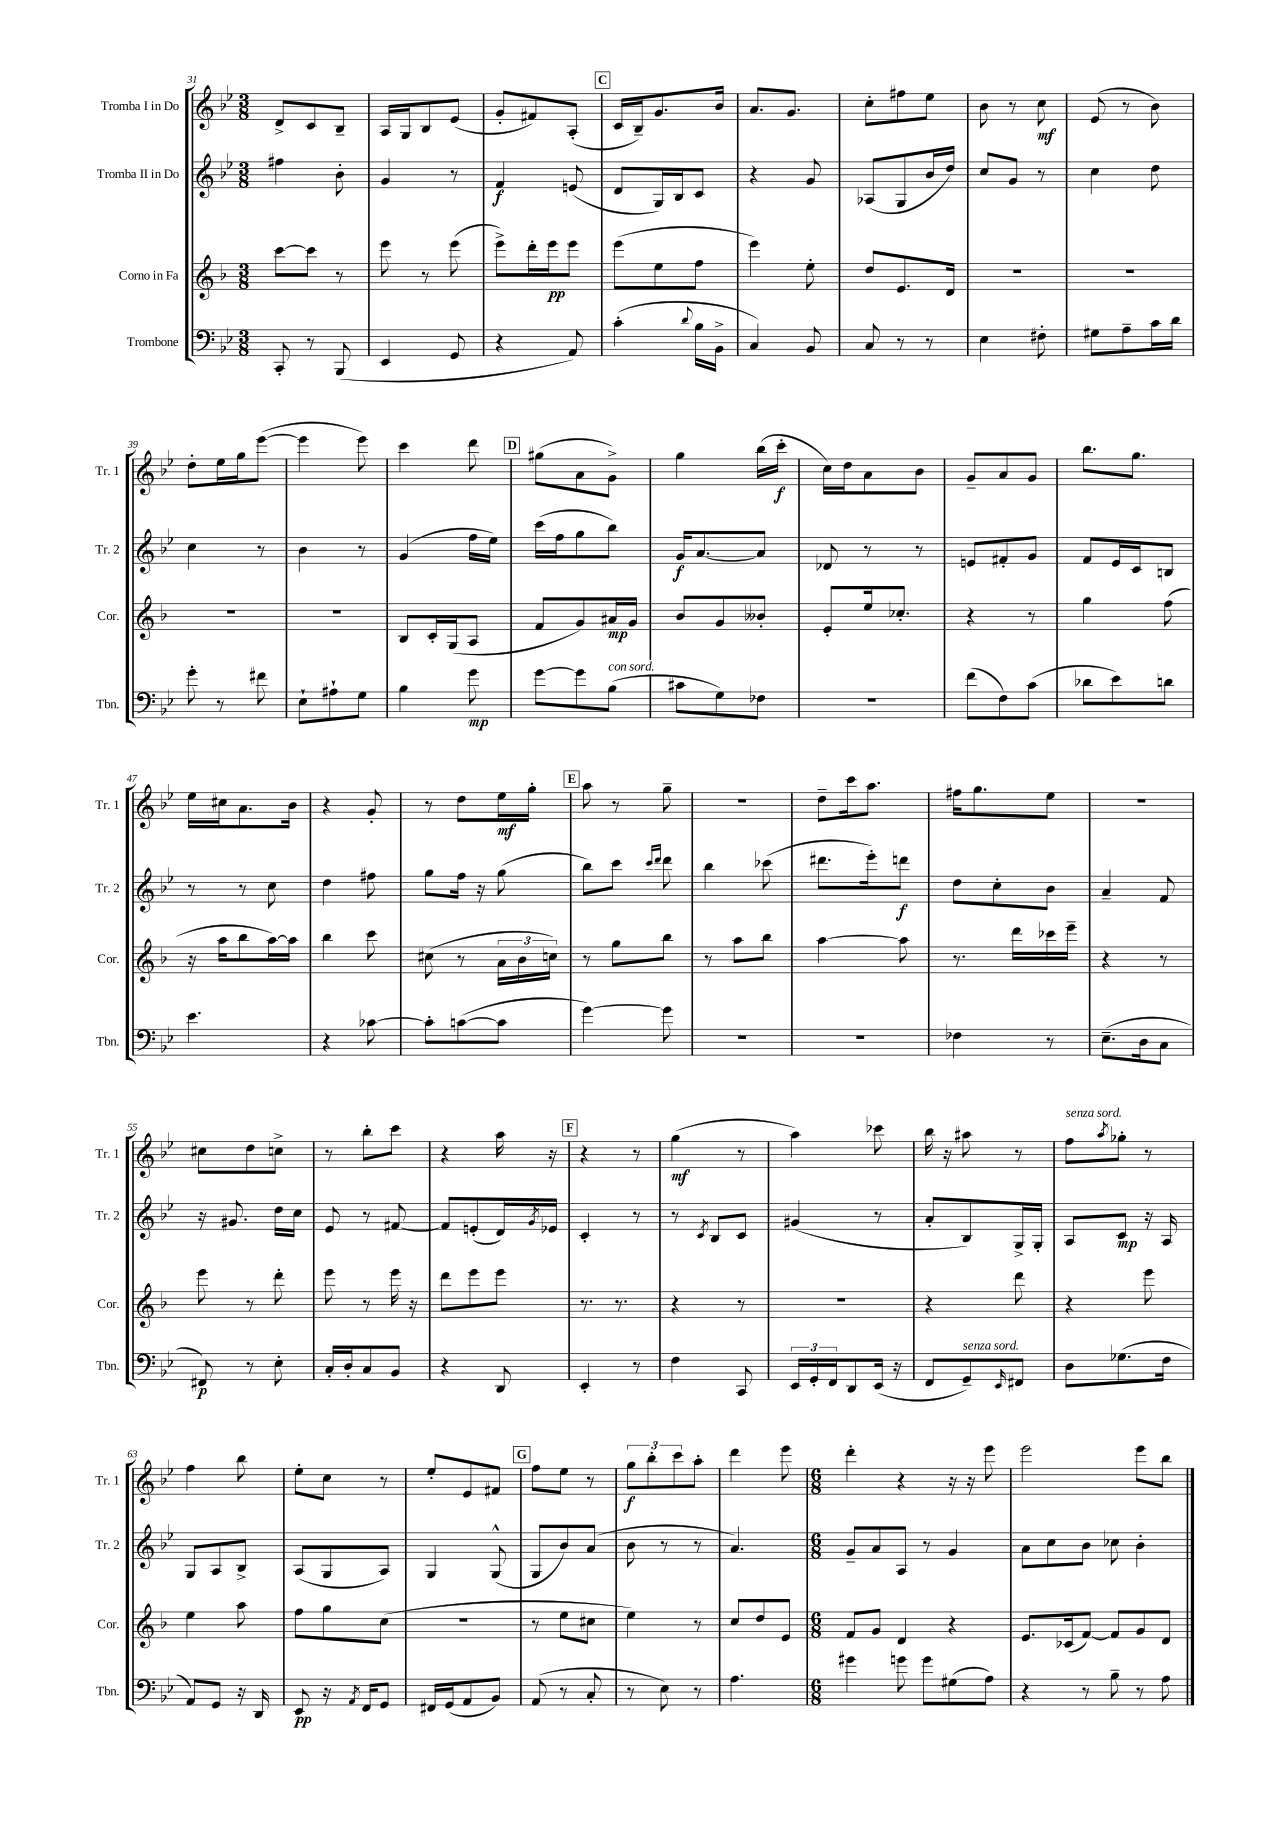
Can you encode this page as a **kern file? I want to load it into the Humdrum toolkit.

**kern	**dynam	**kern	**dynam	**kern	**dynam	**kern	**dynam
*part4	*part4	*part3	*part3	*part2	*part2	*part1	*part1
*staff4	*staff4	*staff3	*staff3	*staff2	*staff2	*staff1	*staff1
*I"Trombone	*	*I"Corno in Fa	*	*I"Tromba II in Do	*	*I"Tromba I in Do	*
*I'Tbn.	*	*I'Cor.	*	*I'Tr. 2	*	*I'Tr. 1	*
*clefF4	*	*clefG2	*	*clefG2	*	*clefG2	*
*k[b-e-]	*	*k[b-]	*	*k[b-e-]	*	*k[b-e-]	*
*M3/8	*	*M3/8	*	*M3/8	*	*M3/8	*
=31	=31	=31	=31	=31	=31	=31	=31
8CC'/	.	[8ccc\L	.	4ff#X\	.	8d^/L	.
8r	.	8ccc\J]	.	.	.	8c/	.
(8BBB-/	.	8r	.	8b-'\	.	8B-~/J	.
=32	=32	=32	=32	=32	=32	=32	=32
4EE-/	.	8eee\	.	4g/	.	16A/LL	.
.	.	.	.	.	.	16G/J	.
.	.	8r	.	.	.	8B-/	.
8GG/	.	(8eee\	.	8r	.	(8e-/J	.
=33	=33	=33	=33	=33	=33	=33	=33
4r	.	8eee^\L)	.	4f/	f	8g'/L	.
.	.	16ddd'\L	.	.	.	8f#X/)	.
.	.	16eee\J	pp	.	.	.	.
8AA/)	.	8eee\J	.	(8en/	.	(8A'/J	.
!!LO:REH:place=s1:t=C
=34	=34	=34	=34	=34	=34	=34	=34
(4c'\	.	(8eee\L	.	8d/L	.	16c/LL	.
.	.	.	.	.	.	16B-~/J)	.
.	.	8ee\	.	16G/L)	.	8.g/	.
.	.	.	.	16B-/J	.	.	.
8qqd/	.	.	.	.	.	.	.
16B-\LL	.	8ff\J	.	8c/J	.	.	.
16BB-^\JJ	.	.	.	.	.	16b-/Jk	.
=35	=35	=35	=35	=35	=35	=35	=35
4C/)	.	4eee\)	.	4r	.	8.a/L	.
.	.	.	.	.	.	8.g/J	.
8BB-/	.	8ee'\	.	8g/	.	.	.
=36	=36	=36	=36	=36	=36	=36	=36
8C/	.	8dd/L	.	(8A-X/L	.	8cc'\L	.
8r	.	8.e/	.	8G/	.	8ff#X\	.
8r	.	.	.	16b-/L	.	8ee-\J	.
.	.	16d/Jk	.	16dd/JJ)	.	.	.
=37	=37	=37	=37	=37	=37	=37	=37
4E-\	.	4.r	.	8cc/L	.	8b-\	.
.	.	.	.	8g/J	.	8r	.
8F#X'\	.	.	.	8r	.	8cc\	mf
=38	=38	=38	=38	=38	=38	=38	=38
8G#X\L	.	4.r	.	4cc\	.	(8e-/	.
8A~\	.	.	.	.	.	8r	.
16c\L	.	.	.	8dd\	.	8b-\)	.
16d\JJ	.	.	.	.	.	.	.
!!LO:LB:g=z
=39	=39	=39	=39	=39	=39	=39	=39
8g'\	.	4.r	.	4cc\	.	8dd'\L	.
8r	.	.	.	.	.	16ee-\L	.
.	.	.	.	.	.	16gg\J	.
8f#X\	.	.	.	8r	.	([8eee-\J	.
=40	=40	=40	=40	=40	=40	=40	=40
8E-`\L	.	4.r	.	4b-\	.	4eee-\]	.
8A#X`\	.	.	.	.	.	.	.
8G\J	.	.	.	8r	.	8eee-\)	.
=41	=41	=41	=41	=41	=41	=41	=41
4B-\	.	8B-/L	.	(4g/	.	4ccc\	.
.	.	16c'/L	.	.	.	.	.
.	.	(16G/J	.	.	.	.	.
8g\	mp	8A/J	.	16ff\LL	.	8ddd\	.
.	.	.	.	16ee-\JJ)	.	.	.
!!LO:REH:place=s1:t=D
=42	=42	=42	=42	=42	=42	=42	=42
[8g\L	.	8f/L	.	(16ccc\LL	.	(8gg#X\L	.
.	.	.	.	16ff\J	.	.	.
8g\]	.	8g/)	.	8gg\	.	8a\	.
!LO:TX:a:i:t=con sord.	!	!	!	!	!	!	!
(8B-\J	.	16a#X/L	mp	8bb-\J)	.	8g^\J)	.
.	.	16g/JJ	.	.	.	.	.
=43	=43	=43	=43	=43	=43	=43	=43
8c#X\L	.	8b-/L	.	16g/KL	f	4gg\	.
.	.	.	.	[8.a/	.	.	.
8G\)	.	8g/	.	.	.	.	.
8F-X\J	.	8b--X'/J	.	8a/J]	.	(16bb-\LL	.
.	.	.	.	.	.	16ccc'\JJ	f
=44	=44	=44	=44	=44	=44	=44	=44
4.r	.	8e'/L	.	8d-X/	.	16cc\LL)	.
.	.	.	.	.	.	16dd\J	.
.	.	16ee/k	.	8r	.	8a\	.
.	.	8.cc-X'/J	.	.	.	.	.
.	.	.	.	8r	.	8b-\J	.
=45	=45	=45	=45	=45	=45	=45	=45
(8f\L	.	4r	.	8en/L	.	8g~/L	.
8F\)	.	.	.	8f#X'/	.	8a/	.
(8c\J	.	8r	.	8g/J	.	8g/J	.
=46	=46	=46	=46	=46	=46	=46	=46
8d-X\L	.	4gg\	.	8f/L	.	8.bb-\L	.
8e-\)	.	.	.	16e-/L	.	.	.
.	.	.	.	16c/J	.	8.gg\J	.
8dn\J	.	(8ff\	.	8Bn/J	.	.	.
!!LO:LB:g=z
=47	=47	=47	=47	=47	=47	=47	=47
4.e-\	.	16r	.	8r	.	16ee-\LL	.
.	.	16aa\KL	.	.	.	16cc#X\J	.
.	.	8bb-\	.	8r	.	8.a\	.
.	.	[16aa\L)	.	8cc\	.	.	.
.	.	16aa\JJ]	.	.	.	16b-\Jk	.
=48	=48	=48	=48	=48	=48	=48	=48
4r	.	4bb-\	.	4dd\	.	4r	.
[8c-X\	.	8ccc\	.	8ff#X\	.	8g'/	.
=49	=49	=49	=49	=49	=49	=49	=49
8c-'\L]	.	(8cc#X\	.	8gg\L	.	8r	.
([8cn\	.	8r	.	16ff\Jk	.	8dd\L	.
.	.	.	.	16r	.	.	.
8c\J]	.	24a\LL	.	(8gg\	.	16ee-\L	mf
.	.	24b-\	.	.	.	.	.
.	.	.	.	.	.	16gg'\JJ	.
.	.	24ccn\JJ)	.	.	.	.	.
!!LO:REH:place=s1:t=E
=50	=50	=50	=50	=50	=50	=50	=50
[4g\)	.	8r	.	8bb-\L)	.	8aa\	.
.	.	8gg\L	.	8ccc\J	.	8r	.
.	.	.	.	16qqccc/LL	.	.	.
.	.	.	.	16qqddd/JJ	.	.	.
8g\]	.	8bb-\J	.	8ddd\	.	8gg~\	.
=51	=51	=51	=51	=51	=51	=51	=51
4.r	.	8r	.	4bb-\	.	4.r	.
.	.	8aa\L	.	.	.	.	.
.	.	8bb-\J	.	(8ccc-X\	.	.	.
=52	=52	=52	=52	=52	=52	=52	=52
4.r	.	[4aa\	.	8.ddd#X\L	.	8dd~\L	.
.	.	.	.	.	.	16ccc\k	.
.	.	.	.	16eee-'\k)	.	8.aa\J	.
.	.	8aa\]	.	8dddn\J	f	.	.
=53	=53	=53	=53	=53	=53	=53	=53
4F-X\	.	8.r	.	8dd\L	.	16ff#X\KL	.
.	.	.	.	.	.	8.gg\	.
.	.	.	.	8cc'\	.	.	.
.	.	16ddd\LL	.	.	.	.	.
8r	.	16ccc-X\	.	8b-\J	.	8ee-\J	.
.	.	16eee~\JJ	.	.	.	.	.
=54	=54	=54	=54	=54	=54	=54	=54
(8.E-~\L	.	4r	.	4a~/	.	4.r	.
16D\k	.	.	.	.	.	.	.
8C\J	.	8r	.	8f/	.	.	.
!!LO:LB:g=z
=55	=55	=55	=55	=55	=55	=55	=55
8FF#X/)	p	8eee\	.	16r	.	8cc#X\L	.
.	.	.	.	8.g#X/	.	.	.
8r	.	8r	.	.	.	8dd\	.
8E-'\	.	8ddd'\	.	16dd\LL	.	8ccn^\J	.
.	.	.	.	16cc\JJ	.	.	.
=56	=56	=56	=56	=56	=56	=56	=56
16C'/LL	.	8eee\	.	8e-/	.	8r	.
16D'/J	.	.	.	.	.	.	.
8C/	.	8r	.	8r	.	8bb-'\L	.
8BB-/J	.	16eee\	.	[8f#X/	.	8ccc\J	.
.	.	16r	.	.	.	.	.
=57	=57	=57	=57	=57	=57	=57	=57
4r	.	8ddd\L	.	8f#/L]	.	4r	.
.	.	8eee\	.	(8en'/	.	.	.
8DD/	.	8eee\J	.	16d/L)	.	16aa\	.
.	.	.	.	8qg/	.	.	.
.	.	.	.	16e-X/JJ	.	16r	.
!!LO:REH:place=s1:t=F
=58	=58	=58	=58	=58	=58	=58	=58
4EE-'/	.	8.r	.	4c'/	.	4r	.
.	.	8.r	.	.	.	.	.
8r	.	.	.	8r	.	8r	.
=59	=59	=59	=59	=59	=59	=59	=59
4F\	.	4r	.	8r	.	(4gg\	mf
.	.	.	.	8qc/	.	.	.
.	.	.	.	8B-/L	.	.	.
8CC/	.	8r	.	8c/J	.	8r	.
=60	=60	=60	=60	=60	=60	=60	=60
24EE-/LL	.	4.r	.	(4g#X/	.	4aa\)	.
24GG'/	.	.	.	.	.	.	.
24FF/J	.	.	.	.	.	.	.
8DD/	.	.	.	.	.	.	.
(16EE-/Jk	.	.	.	8r	.	8ccc-X\	.
16r	.	.	.	.	.	.	.
=61	=61	=61	=61	=61	=61	=61	=61
8FF/L	.	4r	.	8a'/L	.	16bb-\	.
.	.	.	.	.	.	16r	.
!LO:TX:a:i:t=senza sord.	!	!	!	!	!	!	!
8GG~/)	.	.	.	8B-/)	.	8aa#X\	.
16qqEE-/	.	.	.	.	.	.	.
8FF#X/J	.	8ddd\	.	16G^/L	.	8r	.
.	.	.	.	16G'/JJ	.	.	.
=62	=62	=62	=62	=62	=62	=62	=62
!	!	!	!	!	!	!LO:TX:a:i:t=senza sord.	!
8D\L	.	4r	.	8A/L	.	8ff\L	.
.	.	.	.	.	.	8qaa/	.
(8.G-X\	.	.	.	8c/J	mp	8gg-X'\J	.
.	.	8eee\	.	16r	.	8r	.
16F\Jk	.	.	.	16A/	.	.	.
!!LO:LB:g=z
=63	=63	=63	=63	=63	=63	=63	=63
8AA/L)	.	4ee\	.	8G/L	.	4ff\	.
8GG/J	.	.	.	8A/	.	.	.
16r	.	8aa\	.	8B-^/J	.	8bb-\	.
16DD/	.	.	.	.	.	.	.
=64	=64	=64	=64	=64	=64	=64	=64
8EE-/	pp	8ff\L	.	(8A/L	.	8ee-'\L	.
16r	.	8gg\	.	8G/	.	8cc\J	.
8qAA/	.	.	.	.	.	.	.
16FF/KL	.	.	.	.	.	.	.
8GG/J	.	(8cc\J	.	8A/J)	.	8r	.
=65	=65	=65	=65	=65	=65	=65	=65
16FF#X/LL	.	4.r	.	4G/	.	8ee-'/L	.
(16GG/J	.	.	.	.	.	.	.
8AA/	.	.	.	.	.	8e-/	.
8BB-/J)	.	.	.	(8G^^/	.	8f#X/J	.
!!LO:REH:place=s1:t=G
=66	=66	=66	=66	=66	=66	=66	=66
(8AA/	.	8r	.	8G/L	.	8ff\L	.
8r	.	8ee\L	.	8b-/)	.	8ee-\J	.
8C'/	.	8cc#X\J	.	(8a/J	.	8r	.
=67	=67	=67	=67	=67	=67	=67	=67
8r	.	4ee\)	.	8b-\	.	12gg\L	f
.	.	.	.	.	.	12bb-'\	.
8E-\)	.	.	.	8r	.	.	.
.	.	.	.	.	.	12ccc\	.
8r	.	8r	.	8r	.	8aa'\J	.
=68	=68	=68	=68	=68	=68	=68	=68
4.A\	.	8cc/L	.	4.a/)	.	4ddd\	.
.	.	8dd/	.	.	.	.	.
.	.	8e/J	.	.	.	8eee-\	.
=69	=69	=69	=69	=69	=69	=69	=69
*M6/8	*	*M6/8	*	*M6/8	*	*M6/8	*
4g#X\	.	8f/L	.	8g~/L	.	4ddd'\	.
.	.	8g/J	.	8a/	.	.	.
8gn\	.	4d/	.	8A/J	.	4r	.
8g\L	.	.	.	8r	.	.	.
(8G#X\	.	4r	.	4g/	.	16r	.
.	.	.	.	.	.	16r	.
8A\J)	.	.	.	.	.	8eee-\	.
=70	=70	=70	=70	=70	=70	=70	=70
4r	.	8.e/L	.	8a\L	.	2eee-\	.
.	.	.	.	8cc\	.	.	.
.	.	(16c-X/k	.	.	.	.	.
8r	.	[8f/J)	.	8b-\J	.	.	.
8B-~\	.	8f/L]	.	8cc-X\	.	.	.
8r	.	8g/	.	4b-'\	.	8eee-\L	.
8A\	.	8d/J	.	.	.	8bb-\J	.
==	==	==	==	==	==	==	==
*-	*-	*-	*-	*-	*-	*-	*-
